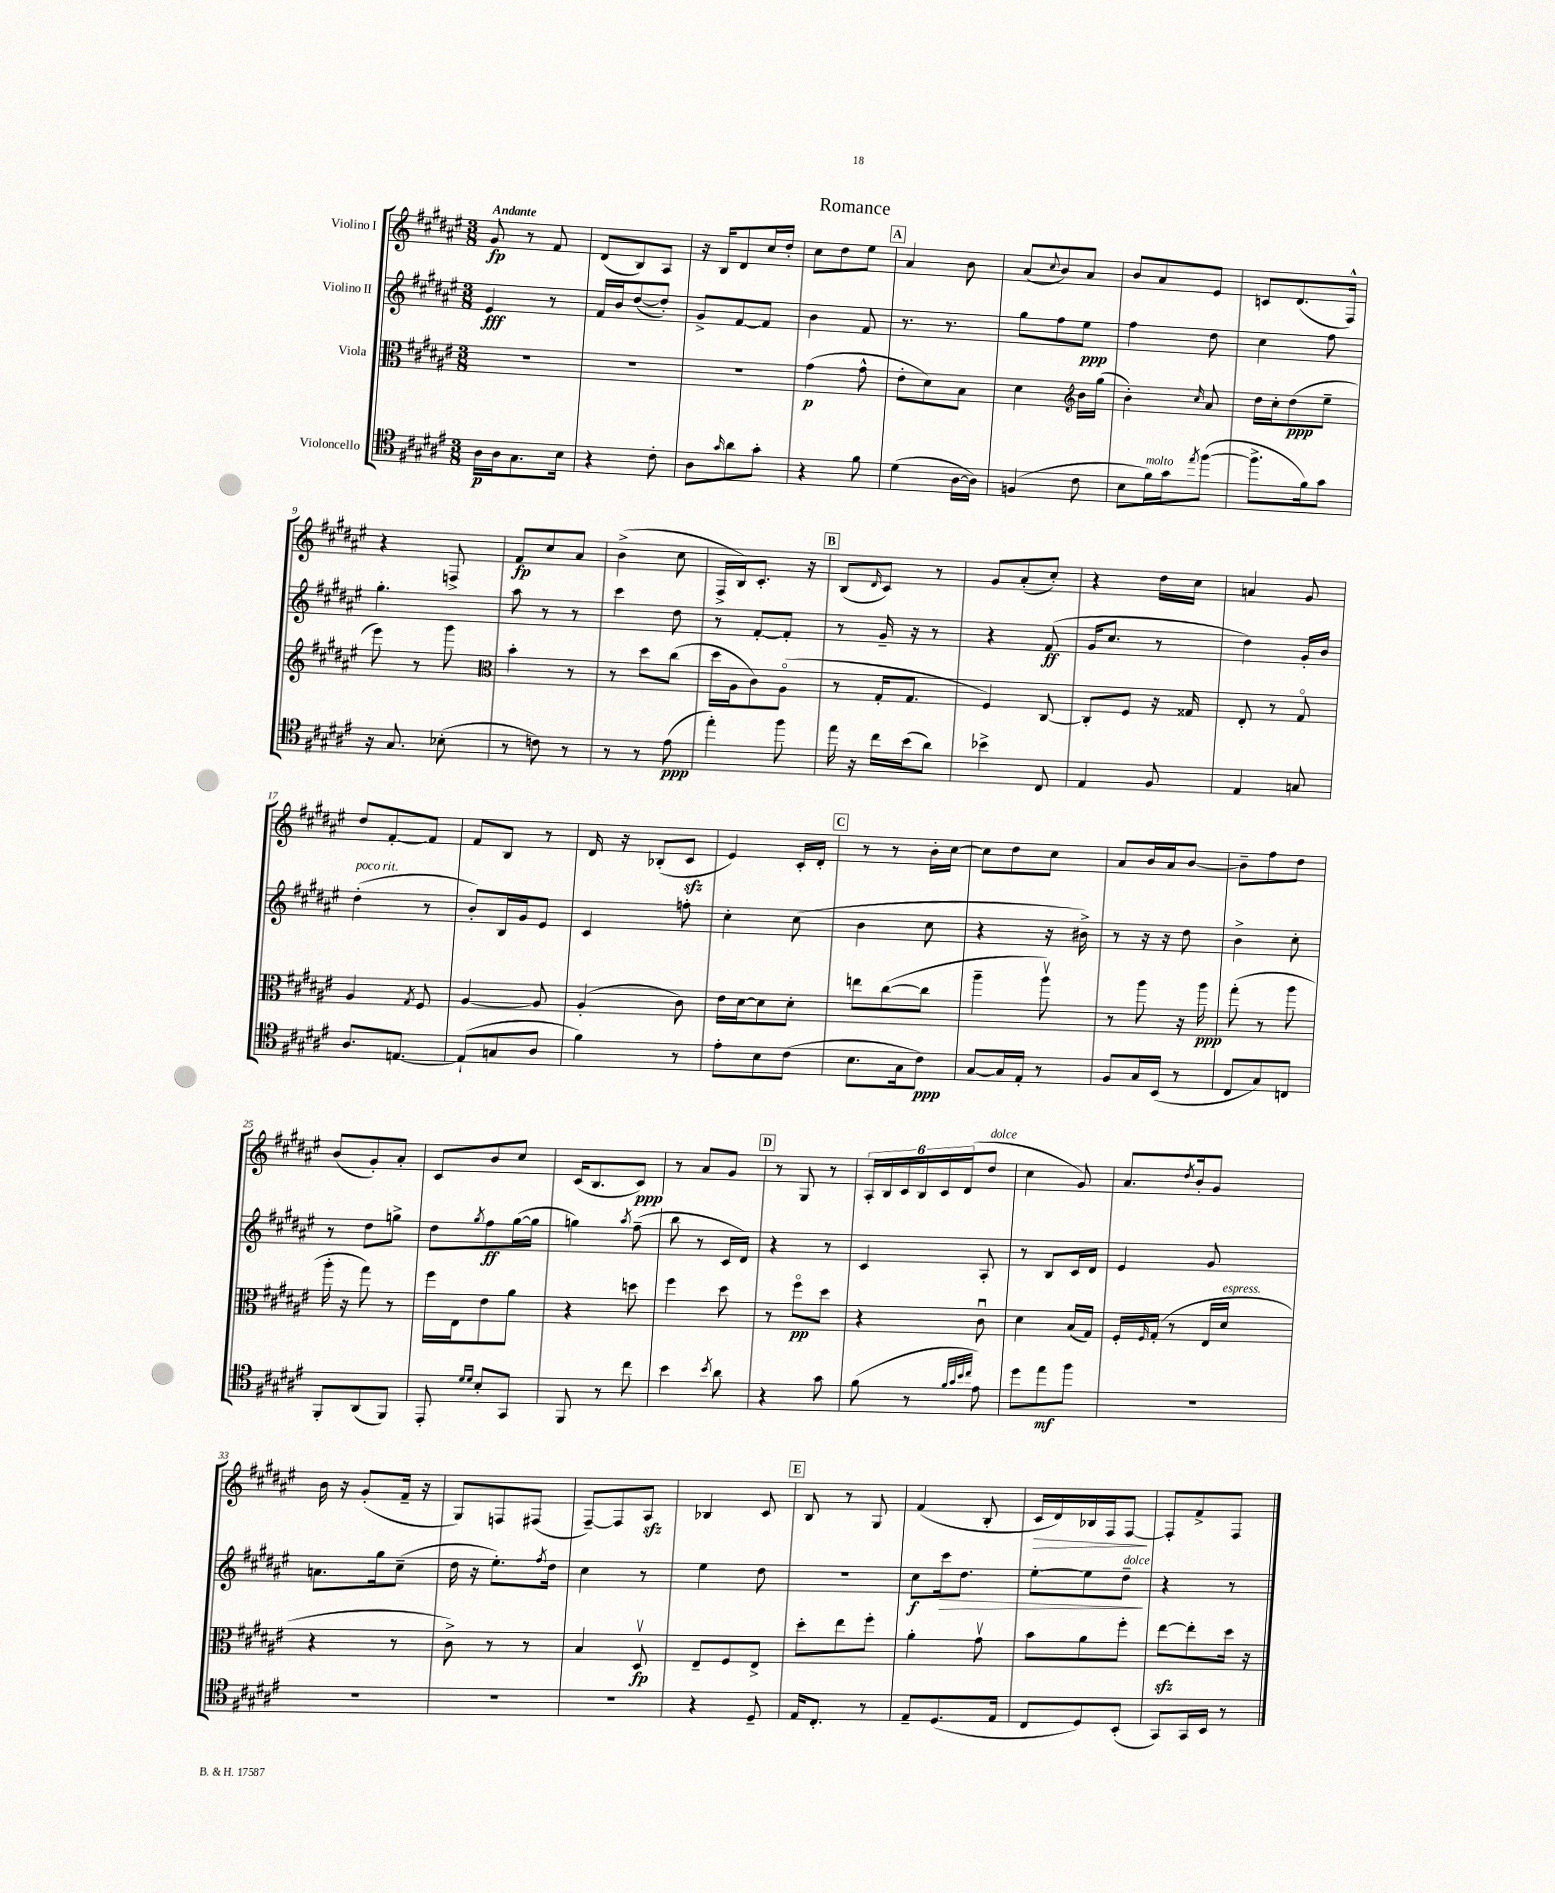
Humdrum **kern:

**kern	**dynam	**kern	**dynam	**kern	**dynam	**kern	**dynam
*part4	*part4	*part3	*part3	*part2	*part2	*part1	*part1
*staff4	*staff4	*staff3	*staff3	*staff2	*staff2	*staff1	*staff1
*I"Violoncello	*	*I"Viola	*	*I"Violino II	*	*I"Violino I	*
*clefC4	*	*clefC3	*	*clefG2	*	*clefG2	*
*k[f#c#g#d#a#e#]	*	*k[f#c#g#d#a#e#]	*	*k[f#c#g#d#a#e#]	*	*k[f#c#g#d#a#e#]	*
*M3/8	*	*M3/8	*	*M3/8	*	*M3/8	*
=1	=1	=1	=1	=1	=1	=1	=1
!	!	!	!	!	!	!LO:TX:a:B:t=Andante	!
16A#\LL	p	4.r	.	4e#/	fff	8g#/	fp
16A#\J	.	.	.	.	.	.	.
8.G#\	.	.	.	.	.	8r	.
.	.	.	.	8r	.	8f#/	.
16B\Jk	.	.	.	.	.	.	.
=2	=2	=2	=2	=2	=2	=2	=2
4r	.	4.r	.	16f#/LL	.	(8d#/L	.
.	.	.	.	16b/J	.	.	.
.	.	.	.	([8dd#/	.	8B/)	.
8c#'\	.	.	.	8dd#'/J])	.	8A#/J	.
=3	=3	=3	=3	=3	=3	=3	=3
8A#\L	.	4.r	.	8g#^/L	.	16r	.
.	.	.	.	.	.	16B/KL	.
16qqg#/	.	.	.	.	.	.	.
8a#\	.	.	.	[8f#/	.	8d#/	.
8g#'\J	.	.	.	8f#/J]	.	16cc#/L	.
.	.	.	.	.	.	16dd#'/JJ	.
=4	=4	=4	=4	=4	=4	=4	=4
4r	.	(4g#\	p	4b\	.	8cc#\L	.
.	.	.	.	.	.	8dd#\	.
8f#\	.	8g#^^\	.	8f#/	.	8ee#\J	.
!!LO:REH:place=s1:t=A
=5	=5	=5	=5	=5	=5	=5	=5
(4d#\	.	8e#'\L	.	8.r	.	4a#/	.
.	.	8d#\)	.	.	.	.	.
.	.	.	.	8.r	.	.	.
[16A#\LL	.	8B\J	.	.	.	8b\	.
16A#\JJ])	.	.	.	.	.	.	.
=6	=6	=6	=6	=6	=6	=6	=6
(4Fn/	.	4d#\	.	8gg#\L	.	(8a#/L	.
.	.	.	.	.	.	8qqcc#/	.
.	.	.	.	8ff#\	.	8b/)	.
*	*	*clefG2	*	*	*	*	*
8c#\	.	16b\LL	.	8ee#\J	ppp	8a#/J	.
.	.	(16gg#\JJ	.	.	.	.	.
=7	=7	=7	=7	=7	=7	=7	=7
8B\L	.	4b'\)	.	4ff#\	.	8b/L	.
!LO:TX:a:i:t=molto	!	!	!	!	!	!	!
16f#\L)	.	.	.	.	.	8a#/	.
16g#\J	.	.	.	.	.	.	.
8qee#/	.	16qqcc#/	.	.	.	.	.
([8ff#\J	.	8a#/	.	8dd#\	.	8e#/J	.
=8	=8	=8	=8	=8	=8	=8	=8
8.ff#^\L]	.	16dd#\LL	.	4cc#\	.	8cn/L	.
.	.	16cc#'\J	.	.	.	.	.
.	.	(8dd#\	ppp	.	.	(8.d#/	.
16f#\k)	.	.	.	.	.	.	.
8g#\J	.	8ee#~\J	.	8ff#\	.	.	.
.	.	.	.	.	.	16F#^^/Jk)	.
!!LO:LB:g=z
=9	=9	=9	=9	=9	=9	=9	=9
16r	.	8eee#\)	.	4.gg#'\	.	4r	.
8.G#/	.	.	.	.	.	.	.
.	.	8r	.	.	.	.	.
(8B-X'\	.	8ggg#\	.	.	.	8Fn^/	.
=10	=10	=10	=10	=10	=10	=10	=10
*	*	*clefC3	*	*	*	*	*
8r	.	4b'\	.	8aa#\	.	8f#/L	fp
8cn\)	.	.	.	8r	.	8cc#/	.
8r	.	8r	.	8r	.	8a#/J	.
=11	=11	=11	=11	=11	=11	=11	=11
8r	.	8r	.	4ccc#\	.	(4b^\	.
8r	.	8dd#\L	.	.	.	.	.
(8e#\	ppp	(8cc#\J	.	8dd#\	.	8cc#\	.
=12	=12	=12	=12	=12	=12	=12	=12
4ee#'\)	.	16dd#\LL	.	8r	.	16F#^/LL	.
.	.	16A#\J	.	.	.	16B/J)	.
.	.	8c#\)	.	[8f#'/L	.	8.c#'/J	.
8ff#\	.	(8A#\J	.	8f#'/J]	.	.	.
.	.	.	.	.	.	16r	.
!!LO:REH:place=s1:t=B
=13	=13	=13	=13	=13	=13	=13	=13
16ee#\	.	8r	.	8r	.	(8B/L	.
16r	.	.	.	.	.	.	.
.	.	.	.	.	.	16qqd#/	.
16cc#\LL	.	16G#'/KL	.	16g#~/	.	8c#/J)	.
(16b\J	.	8.G#/J	.	16r	.	.	.
8a#\J)	.	.	.	8r	.	8r	.
=14	=14	=14	=14	=14	=14	=14	=14
4b-X^\	.	4F#/)	.	4r	.	8g#/L	.
.	.	.	.	.	.	(8a#'/	.
8C#/	.	[8C#/	.	(8f#/	ff	8cc#'/J)	.
=15	=15	=15	=15	=15	=15	=15	=15
4E#/	.	8C#'/L]	.	16g#/KL	.	4r	.
.	.	.	.	8.cc#/J	.	.	.
.	.	8F#/J	.	.	.	.	.
8F#/	.	16r	.	8r	.	16dd#\LL	.
.	.	16G##X/	.	.	.	16cc#\JJ	.
=16	=16	=16	=16	=16	=16	=16	=16
4E#/	.	8E#'/	.	4dd#\)	.	4an/	.
.	.	8r	.	.	.	.	.
8Gn/	.	8G#/	.	16g#'/LL	.	8g#/	.
.	.	.	.	16b/JJ	.	.	.
!!LO:LB:g=z
=17	=17	=17	=17	=17	=17	=17	=17
!	!	!	!	!LO:TX:a:i:t=poco rit.	!	!	!
8.A#/L	.	4A#/	.	(4dd#'\	.	8dd#/L	.
.	.	.	.	.	.	[8f#'/	.
[8.En/J	.	.	.	.	.	.	.
.	.	8qG#/	.	.	.	.	.
.	.	8F#/	.	8r	.	8f#/J]	.
=18	=18	=18	=18	=18	=18	=18	=18
(8E`/L]	.	[4A#/	.	8b'/L)	.	8f#/L	.
8Gn/	.	.	.	16B/L	.	8B/J	.
.	.	.	.	16g#/J	.	.	.
8A#/J	.	8A#/]	.	8e#/J	.	8r	.
=19	=19	=19	=19	=19	=19	=19	=19
4f#\)	.	(4A#'/	.	4c#/	.	16d#/	.
.	.	.	.	.	.	16r	.
.	.	.	.	.	.	(8B-X'/L	.
8r	.	8c#\)	.	8ffn'\	.	8c#zz/J	.
=20	=20	=20	=20	=20	=20	=20	=20
8e#'\L	.	16e#\LL	.	4cc#'\	.	4e#/)	.
.	.	[16d#\J	.	.	.	.	.
8B\	.	8d#\]	.	.	.	.	.
(8c#\J	.	8d#'\J	.	(8cc#\	.	16c#'/LL	.
.	.	.	.	.	.	16d#'/JJ	.
!!LO:REH:place=s1:t=C
=21	=21	=21	=21	=21	=21	=21	=21
8.B\L	.	8een\L	.	4b\	.	8r	.
.	.	([8cc#\	.	.	.	8r	.
16G#\k	.	.	.	.	.	.	.
8c#\J)	ppp	8cc#\J]	.	8cc#\	.	16b'\LL	.
.	.	.	.	.	.	[16cc#\JJ	.
=22	=22	=22	=22	=22	=22	=22	=22
[8G#/L	.	4aa#~\	.	4r	.	8cc#\L]	.
16G#/L]	.	.	.	.	.	8dd#\	.
16E#'/JJ	.	.	.	.	.	.	.
8r	.	8aa#v\)	.	16r	.	8cc#\J	.
.	.	.	.	16b#X^\)	.	.	.
=23	=23	=23	=23	=23	=23	=23	=23
8F#/L	.	8r	.	8r	.	8a#/L	.
16G#/L	.	8aa#\	.	16r	.	16b/L	.
(16BB/JJ	.	.	.	16r	.	16a#/J	.
8r	.	16r	.	8dd#\	.	[8b/J	.
.	.	16aa#\	ppp	.	.	.	.
=24	=24	=24	=24	=24	=24	=24	=24
8C#/L	.	(8gg#'\	.	4b^\	.	8b~\L]	.
8G#/)	.	8r	.	.	.	8ff#\	.
8Cn/J	.	8aa#\	.	8cc#'\	.	8dd#\J	.
!!LO:LB:g=z
=25	=25	=25	=25	=25	=25	=25	=25
8FF#'/L	.	16aa#'\	.	8r	.	(8b/L	.
.	.	16r	.	.	.	.	.
(8AA#/	.	8gg#\)	.	8dd#\L	.	8g#'/)	.
8FF#/J)	.	8r	.	8ggn^\J	.	8a#'/J	.
=26	=26	=26	=26	=26	=26	=26	=26
8EE#'/	.	16ff#\LL	.	8dd#\L	.	8c#/L	.
.	.	16E#\J	.	.	.	.	.
16qqd#/LL	.	.	.	.	.	.	.
16qqd#/JJ	.	.	.	8qgg#/	.	.	.
8B'/L	.	8e#\	.	8ff#\	ff	8b/	.
8GG#/J	.	8a#\J	.	([16gg#\L	.	8cc#/J	.
.	.	.	.	16gg#\JJ]	.	.	.
=27	=27	=27	=27	=27	=27	=27	=27
8FF#/	.	4r	.	4ggn\)	.	(16c#/KL	.
.	.	.	.	.	.	8.B/	.
8r	.	.	.	.	.	.	.
.	.	.	.	8qaa#/	.	.	.
8cc#\	.	8ddn\	.	(8ff#~\	.	8c#/J)	ppp
=28	=28	=28	=28	=28	=28	=28	=28
4b\	.	4ff#\	.	8bb\	.	8r	.
.	.	.	.	8r	.	8a#/L	.
8qb/	.	.	.	.	.	.	.
8a#\	.	8dd#\	.	16c#/LL	.	8g#/J	.
.	.	.	.	16d#/JJ)	.	.	.
!!LO:REH:place=s1:t=D
=29	=29	=29	=29	=29	=29	=29	=29
4r	.	8r	.	4r	.	8r	.
.	.	8ff#\L	pp	.	.	8G#/	.
8g#\	.	8dd#\J	.	8r	.	8r	.
=30	=30	=30	=30	=30	=30	=30	=30
(8f#\	.	4r	.	4c#/	.	24A#'/LL	.
.	.	.	.	.	.	24B/	.
.	.	.	.	.	.	24c#/	.
8r	.	.	.	.	.	24B/	.
.	.	.	.	.	.	24c#/	.
.	.	.	.	.	.	(24d#/J	.
32qqf#/LLL	.	.	.	.	.	.	.
32qqg#/	.	.	.	.	.	.	.
32qqb/	.	.	.	.	.	.	.
32qqcc#/JJJ	.	.	.	.	.	.	.
!	!	!	!	!	!	!LO:TX:a:i:t=dolce	!
8e#\)	.	8c#u\	.	8A#'/	.	8dd#/J	.
=31	=31	=31	=31	=31	=31	=31	=31
8dd#\L	.	4d#\	.	8r	.	4cc#\	.
8ee#\	mf	.	.	8B/L	.	.	.
8ff#\J	.	(16B/LL	.	16c#/L	.	8g#/)	.
.	.	16G#/JJ)	.	16d#/JJ	.	.	.
=32	=32	=32	=32	=32	=32	=32	=32
4.r	.	16F#'/LL	.	4e#/	.	8.a#/L	.
.	.	16qqF#/	.	.	.	.	.
.	.	(16G#'/JJ	.	.	.	.	.
.	.	8r	.	.	.	.	.
.	.	.	.	.	.	8qdd#/	.
.	.	.	.	.	.	16b'/k	.
.	.	16E#/LL	.	8g#/	.	8g#/J	.
!	!	!LO:TX:a:i:t=espress.	!	!	!	!	!
.	.	16d#/JJ	.	.	.	.	.
!!LO:LB:g=z
=33	=33	=33	=33	=33	=33	=33	=33
4.r	.	4r	.	8.an\L	.	16b\	.
.	.	.	.	.	.	16r	.
.	.	.	.	.	.	(8g#'/L	.
.	.	.	.	16gg#\k	.	.	.
.	.	8r	.	(8cc#~\J	.	16f#~/Jk	.
.	.	.	.	.	.	16r	.
=34	=34	=34	=34	=34	=34	=34	=34
4.r	.	8c#^\)	.	16dd#\	.	8G#/L)	.
.	.	.	.	16r	.	.	.
.	.	8r	.	8.ee#'\L)	.	8Fn/	.
.	.	8r	.	.	.	(8F#X/J	.
.	.	.	.	8qff#/	.	.	.
.	.	.	.	16dd#\Jk	.	.	.
=35	=35	=35	=35	=35	=35	=35	=35
4.r	.	4B/	.	4cc#\	.	[8F#~/L)	.
.	.	.	.	.	.	8F#/]	.
.	.	8D#v/	fp	8r	.	8A#zz/J	.
=36	=36	=36	=36	=36	=36	=36	=36
4r	.	8E#~/L	.	4ee#\	.	4B-X/	.
.	.	8F#/	.	.	.	.	.
8D#~/	.	8E#^/J	.	8dd#\	.	8c#/	.
!!LO:REH:place=s1:t=E
=37	=37	=37	=37	=37	=37	=37	=37
16E#/KL	.	8dd#'\L	.	4.r	.	8B/	.
8.C#'/J	.	.	.	.	.	.	.
.	.	8ee#\	.	.	.	8r	.
8r	.	8ff#'\J	.	.	.	8G#/	.
=38	=38	=38	=38	=38	=38	=38	=38
8E#~/L	.	4a#'\	.	8cc#\L	f	(4f#/	.
!	!	!	!	!	!LO:HP:b	!	!
(8.D#/	.	.	.	16ccc#\k	>	.	.
.	.	.	.	8.dd#\J	.	.	.
.	.	8g#v\	.	.	.	8B'/	.
16E#/Jk	.	.	.	.	.	.	.
=39	=39	=39	=39	=39	=39	=39	=39
!	!	!	!	!	!	!	!LO:HP:b
8C#/L	.	8b\L	.	[8ee#'\L	.	16c#/LL	>
.	.	.	.	.	.	16d#/)	.
8D#/)	.	8a#\	.	8ee#\]	.	16B-X/	.
.	.	.	.	.	.	16F#/J	.
!	!	!	!	!LO:TX:a:i:t=dolce	!	!	!
(8BB'/J	.	8ff#'\J	.	8dd#~\J	.	[8F#/J	.
.	.	.	.	.	]	.	]
=40	=40	=40	=40	=40	=40	=40	=40
8GG#/L)	.	[8ee#zz\L	.	4r	.	8F#'/L]	.
16GG#/L	.	8ee#'\]	.	.	.	8f#^/	.
16BB/JJ	.	.	.	.	.	.	.
8r	.	16dd#\Jk	.	8r	.	8F#/J	.
.	.	16r	.	.	.	.	.
==	==	==	==	==	==	==	==
*-	*-	*-	*-	*-	*-	*-	*-
